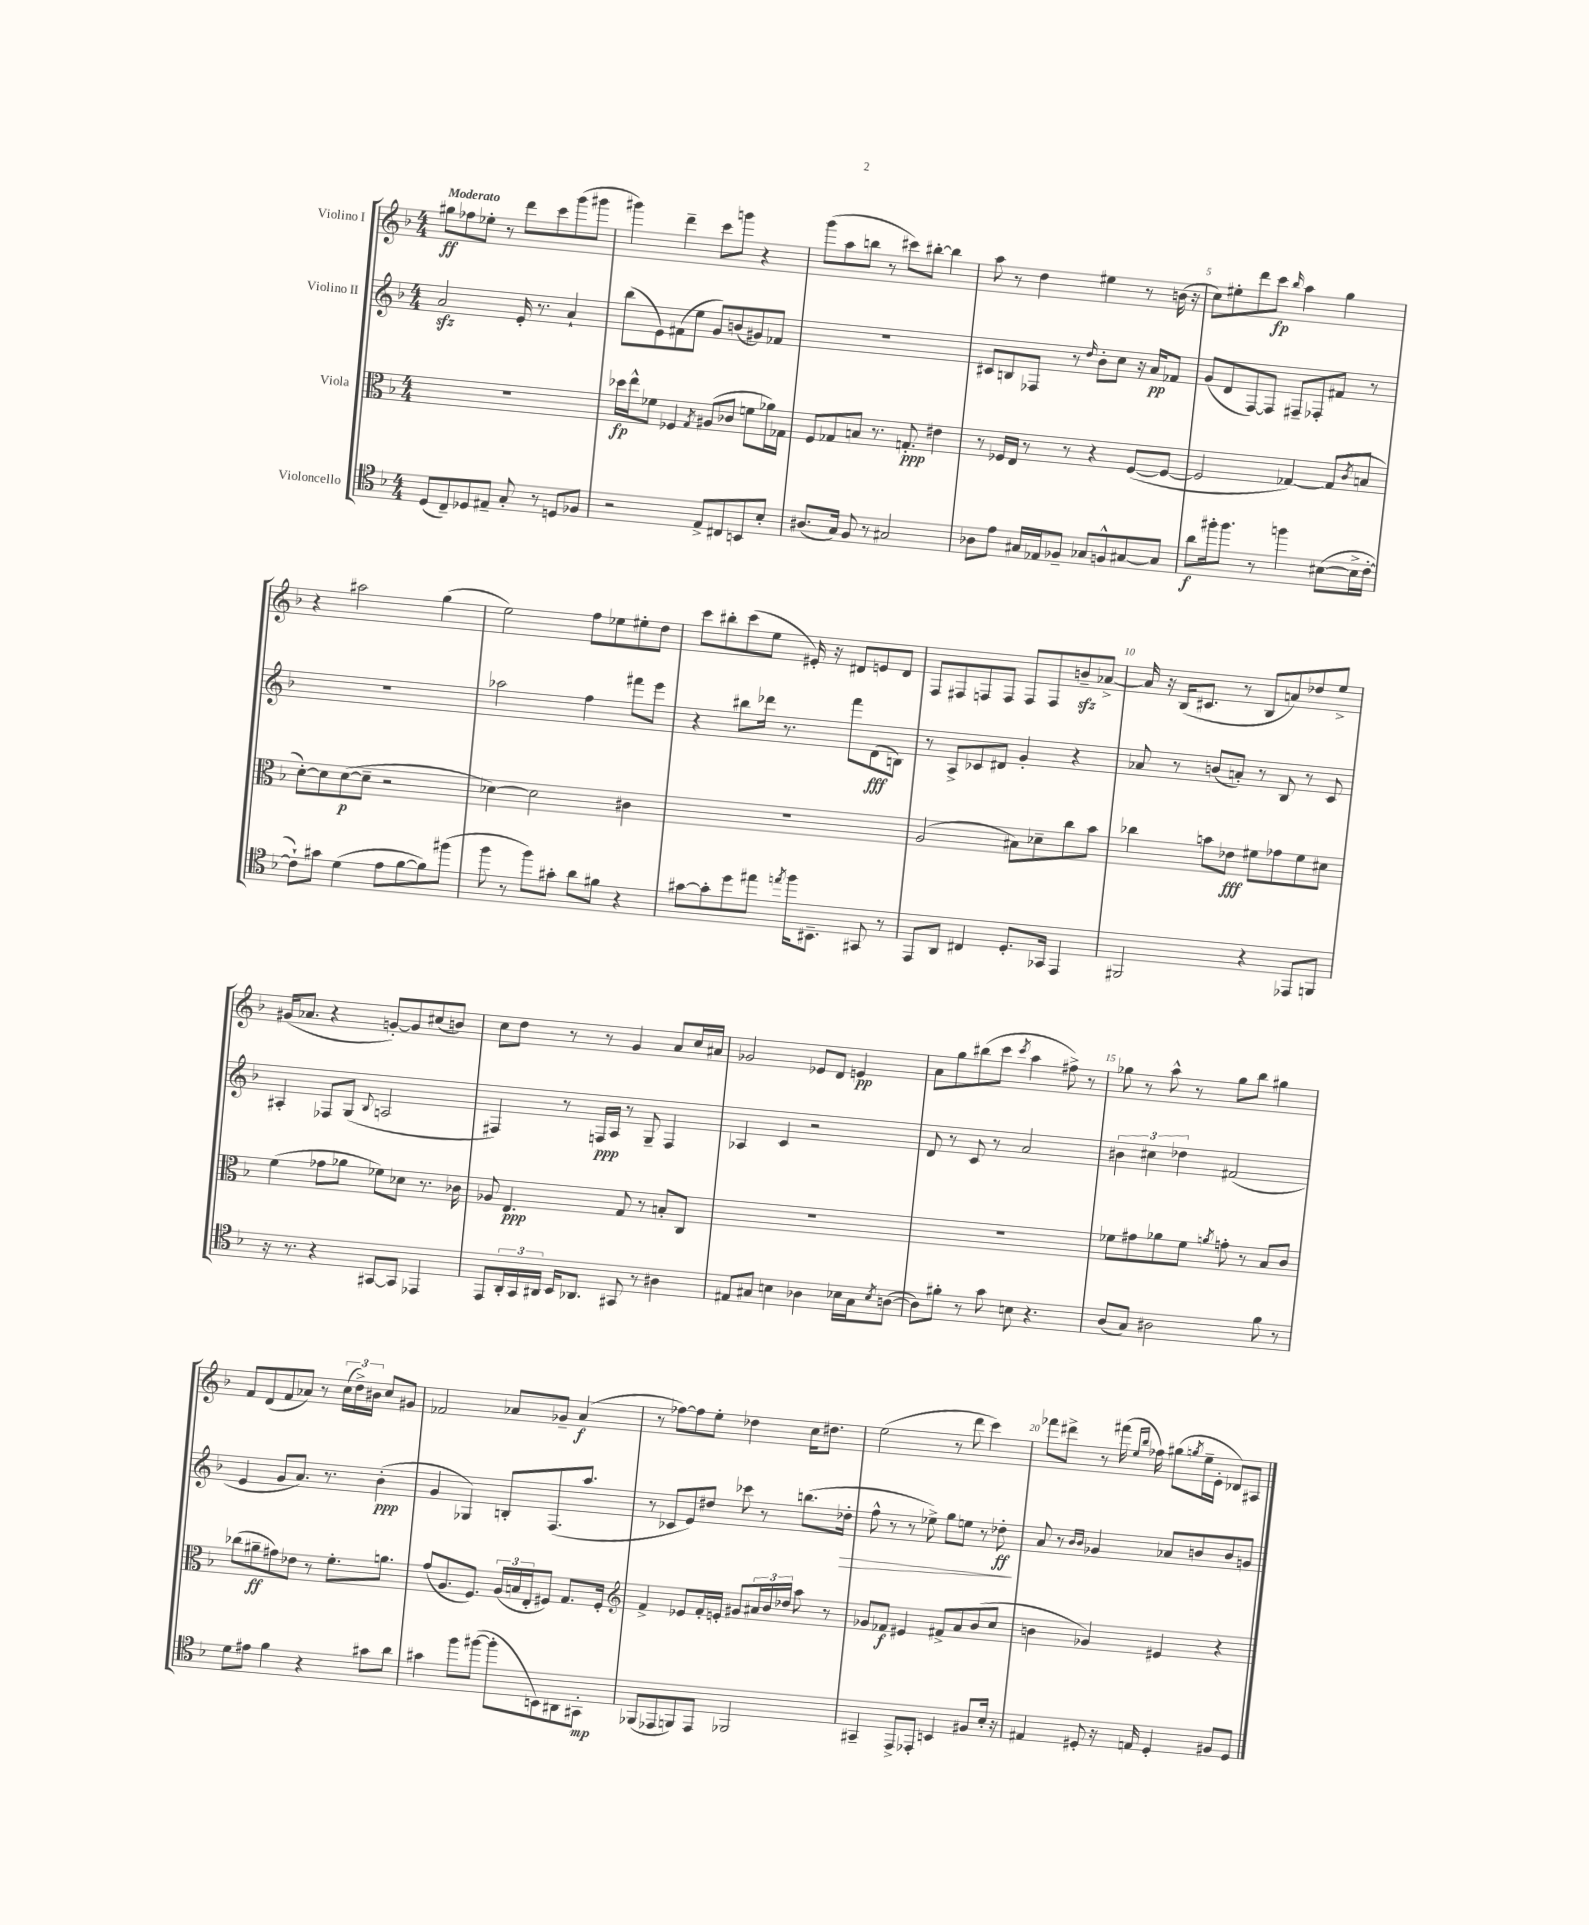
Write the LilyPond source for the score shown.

<<
\new StaffGroup <<
\new Staff = "s0" \with { instrumentName = "Violino I" } {
    \clef treble \key f \major \numericTimeSignature \time 4/4 \tempo "Moderato"
    gis''8\ff fes''8 ees''8-. r8 d'''8 c'''8 g'''8( gis'''8 |
    gis'''4) d'''4-- c'''8 g'''8 r4 |
    g'''8( a''8 b''8 r8 cis'''8) bis''8~-. bis''4 |
    a''8 r8 d''4 eis''4 r8 b'16( r16 |
    c''8) eis''8-. d'''8 c'''8\fp \grace { bes''16 } a''4 g''4 |
    r4 ais''2 g''4( |
    e''2) f''8 ees''8 eis''8-. d''8 |
    c'''8 bis''8-. c'''8( e''8 eis'16-.) r16 dis'8 e'8 dis'8 |
    f8 fis8 f8 f8 f8 f8 b'8--\sfz aes'8~-> |
    aes'16 r16 bes16( cis'8. r8 bes8 a'8) des''8 e''8-> |
    gis'16( aes'8. r4 g'8~-.) g'8 cis''8( b'8) |
    c''8 d''8 r8 r8 g'4 a'8 c''16 ais'16 |
    ges'2 ees'8 d'8 e'4\pp |
    a'8 g''8 bis''8( c'''8 \acciaccatura { c'''8 } a''4 fis''8->) r8 |
    ges''8 r8 a''8-^ r8 ges''8 bes''8 gis''4 |
    f'8 d'8( f'8 aes'8) r8 \tuplet 3/2 { c''16( d''16->) bis'16 } c''8 gis'8 |
    fes'2 aes'8 ges'8-- aes'4\f( |
    r8 fes''8~) fes''8 e''8-. des''4 c''16 dis''8. |
    e''2( r8 d'''8 c'''4) |
    fes'''8 dis'''8-> r8 fis'''16( \grace { e''16 bes''16 } fes''16) gis''8( \acciaccatura { g''8 } e''16-- e'16-. des'8) ais8 \bar "|." |
}
\new Staff = "s1" \with { instrumentName = "Violino II" } {
    \clef treble \key f \major \numericTimeSignature \time 4/4
    a'2\sfz e'16-. r8. a'4-! |
    bes''8( e'8) fis'8( e''8 g'8) b'8( gis'8) fes'8 |
    R1 |
    cis'8 b8 fes8 r8 \grace { d''16 } bes'8-. c''8 r16 a'16\pp fes'8 |
    g'8( d'8 f8~) f8 fis8-- fes8-. fis'8 r8 |
    R1 |
    aes''2 f''4 fis'''8 e'''8 |
    r4 bis''8 des'''16 r8. f'''8 d'8\fff( b8) |
    r8 a8-> ces'8 dis'8 g'4-. r4 |
    aes'8 r8 b'8( a'8-.) r8 bes8 r8 c'8 |
    ais4-. fes8 g8( \appoggiatura { bes8 } a2 |
    fis4) r8 f16\ppp a16 r8 g8-- f4 |
    aes4 c'4 r2 |
    d'8 r8 c'8 r8 a'2 |
    \tuplet 3/2 { bis'4 cis''4 des''4 } fis'2( |
    e'4 g'8 a'8.) r8. bes'4-.\ppp( |
    g'4 ges4) b8-. f8.( a''8. |
    r8 ces'8 e'8) dis''8 ces'''8 r8 b''8.( des''16-.\> |
    f''8-^ r8 r8 ees''8->) g''8 e''8 r8 des''8-.\ff\! |
    a'8 r8 \grace { bes'16 bes'16 } ges'4 aes'8 b'8 b'8 g'8 \bar "|." |
}
\new Staff = "s2" \with { instrumentName = "Viola" } {
    \clef alto \key f \major \numericTimeSignature \time 4/4
    R1 |
    des''16\fp e''16-^ fes'8 fes4 \acciaccatura { g8 } ais8( ces'8 f'8 aes'16) ges16 |
    f8 ges8 b8 r8. g8.-.\ppp eis'4 |
    r8 fes16 e16 r8 r8 r4 fes8~( fes8~ |
    fes2 ges4~) ges8( \acciaccatura { c'8 } b8 |
    d'8~-.) d'8 d'8~\p( d'8-- r2 |
    des'4~) des'2 cis'4 |
    R1 |
    a2( bis8) des'8-- c''8 bes'8 |
    ces''4 b'8 ees'8\fff fis'8 ges'8 fis'8 dis'8 |
    f'4( ges'8 aes'8 fes'8) des'8 r8. ces'16 |
    aes8 e4.\ppp g8 r8 b8-. c8 |
    R1 |
    R1 |
    fes'8 gis'8 aes'8 fes'8 \acciaccatura { a'8 } g'8-. r8 bes8 c'8 |
    ces''8( ais'8--\ff gis'8) ees'8 r8 f'8.-. a'8. |
    g'8( a8. f8.) \tuplet 3/2 { a16( b16 e16-. } fis8) g8. fis16-. |
    \clef treble f'4-> ees'8 f'16-. e'16-. gis'8 \tuplet 3/2 { ais'16 bes'16 des''16 } a''8 r8 |
    ges'8 fes'8\f eis'4 fis'8-> a'8 bes'8( c''8 |
    b'4 ges'4) eis'4 r4 \bar "|." |
}
\new Staff = "s3" \with { instrumentName = "Violoncello" } {
    \clef tenor \key f \major \numericTimeSignature \time 4/4
    d8( c8--) des8 eis8-- g8-. r8 d8 fes8 |
    r2 e8-> cis8 b,8 bes8-. |
    ais8.( g16) f8 r8 gis2 |
    aes8 e'8 gis16 ees16 fes8-- ges8 f8-^ gis8~ gis8 |
    a'8\f fis''16-. fis''8. r8 f''4 bis8~( bis16-> c'16~-. |
    c'8-!) gis'8 d'4( e'8 f'8~ f'8) fis''8( |
    f''8 r8 f''8) gis'8-. a'8 fis'8 r4 |
    gis'8~ gis'8-. d''8 eis''8 \acciaccatura { e''8 } f''16 bis,8.-- gis,8 r8 |
    e,8 a,8 cis4 d8.-. ges,16 e,4 |
    fis,2 r4 ees,8 f,8 |
    r16 r8. r4 gis,8~ gis,8 ees,4 |
    e,8 \tuplet 3/2 { a,16-. g,16 ais,16 } bes,16 aes,8. gis,8 r8 ais4 |
    eis8 gis8 b4 aes4 bes16 gis16 \acciaccatura { bes8 } a8~( |
    a8) fis'8-. r8 g'8 b8 r4. |
    a8( g8) ais2 f'8 r8 |
    d'8 eis'8 f'4 r4 gis'8 a'8 |
    gis'4 f''8 fis''8~( fis''8-. b,8) ais,8 gis,8-.\mp |
    fes,8( ees,8 f,8) ees,8 fes,2 |
    gis,4-- e,8-> ees,8-. b,4 fis8 bes16-. r16 |
    eis4 dis8-. r16 e16 dis4-. fis8 dis8 \bar "|." |
}
>>
>>
\layout { \context { \Score \override BarNumber.break-visibility = ##(#f #t #t) barNumberVisibility = #(every-nth-bar-number-visible 5) } }
